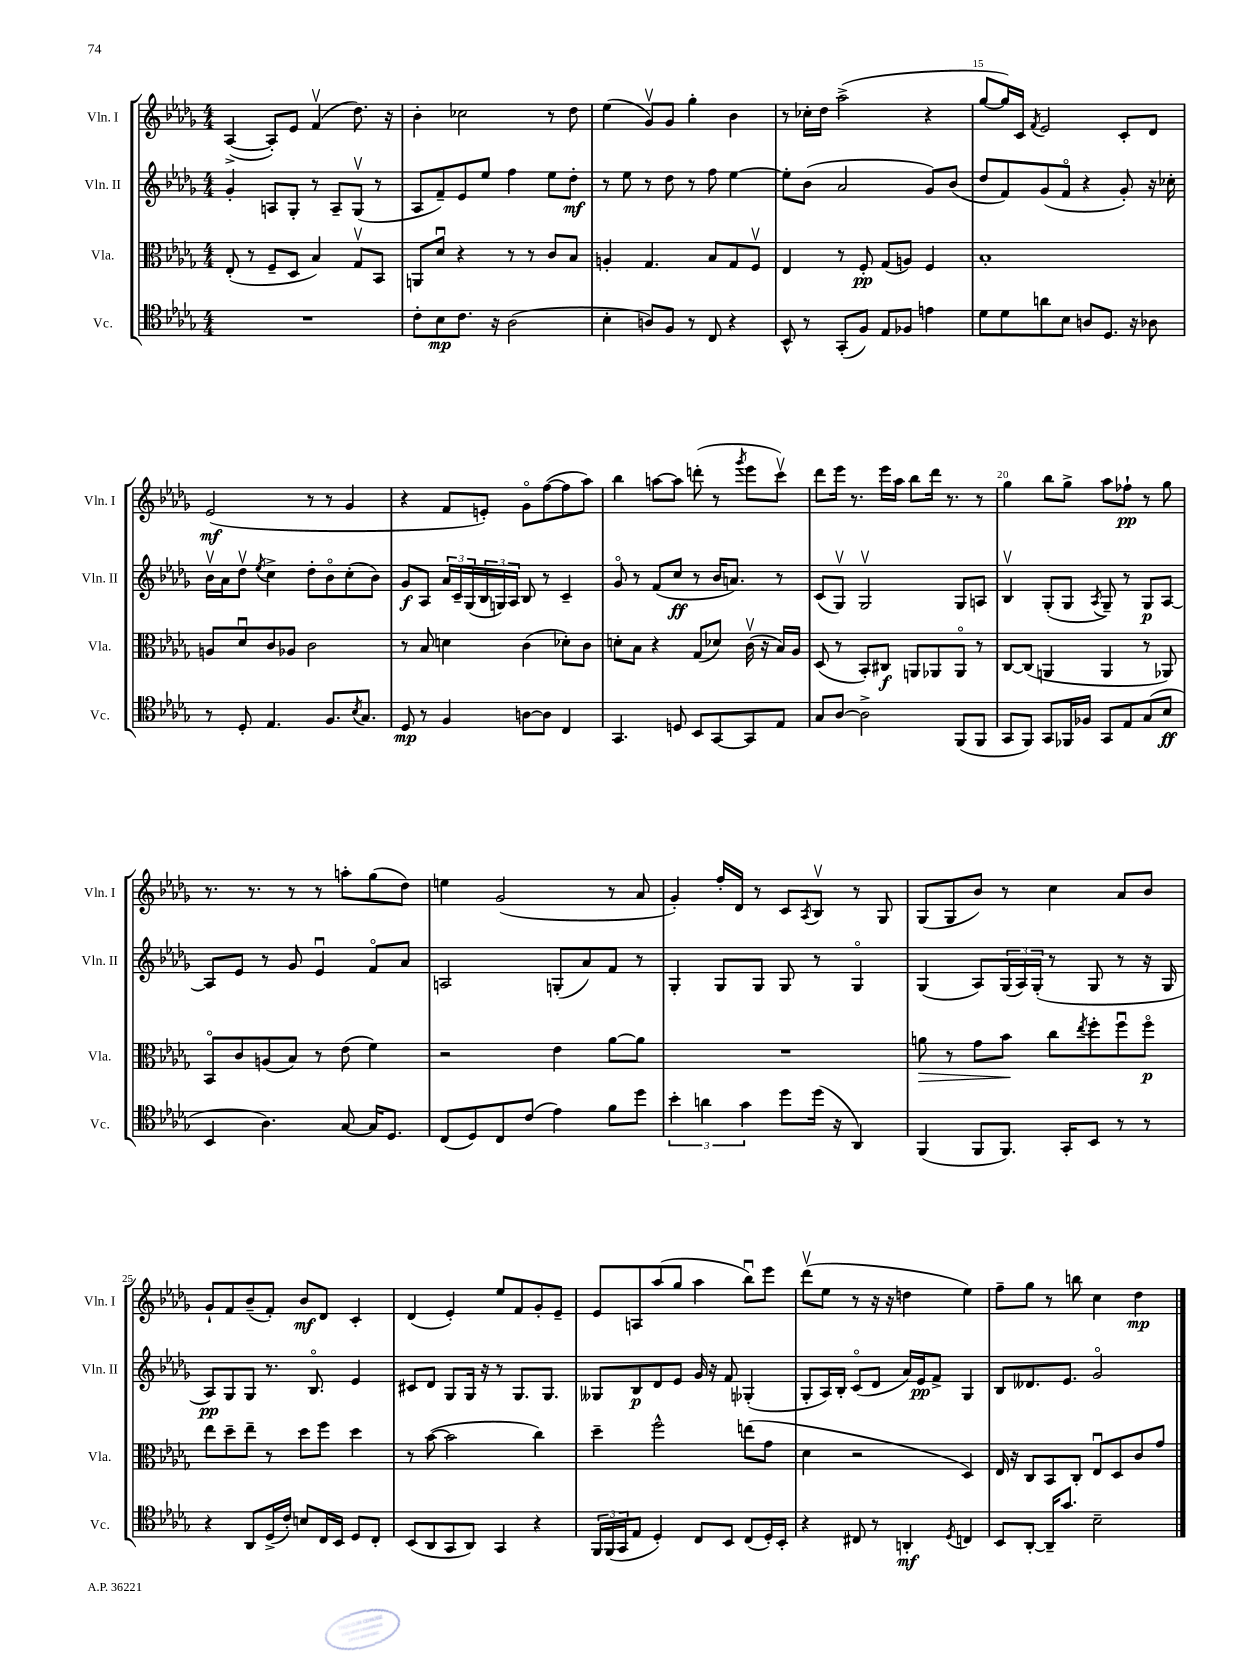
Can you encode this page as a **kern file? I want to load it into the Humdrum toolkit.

**kern	**dynam	**kern	**dynam	**kern	**dynam	**kern	**dynam
*part4	*part4	*part3	*part3	*part2	*part2	*part1	*part1
*staff4	*staff4	*staff3	*staff3	*staff2	*staff2	*staff1	*staff1
*I"Vc.	*	*I"Vla.	*	*I"Vln. II	*	*I"Vln. I	*
*I'Vc.	*	*I'Vla.	*	*I'Vln. II	*	*I'Vln. I	*
*clefC4	*	*clefC3	*	*clefG2	*	*clefG2	*
*k[b-e-a-d-g-]	*	*k[b-e-a-d-g-]	*	*k[b-e-a-d-g-]	*	*k[b-e-a-d-g-]	*
*M4/4	*	*M4/4	*	*M4/4	*	*M4/4	*
=11	=11	=11	=11	=11	=11	=11	=11
1r	.	(8E-'/	.	4g-'/	.	([4A-^/	.
.	.	8r	.	.	.	.	.
.	.	8F~/L	.	8An/L	.	8A-'/L])	.
.	.	8D-/J	.	8G-'/J	.	8e-/J	.
.	.	4B-/)	.	8r	.	(4fv/	.
.	.	.	.	8A~/L	.	.	.
.	.	8G-v/L	.	(8G-v/J	.	8.dd-\)	.
.	.	8BB-/J	.	8r	.	.	.
.	.	.	.	.	.	16r	.
=12	=12	=12	=12	=12	=12	=12	=12
8c'\L	.	8AAn/L	.	8A-/L	.	4b-'\	.
8B-\	mp	8d-u/J	.	8f~/)	.	.	.
8.c\J	.	4r	.	8e-/	.	2cc-X\	.
.	.	.	.	8ee-/J	.	.	.
16r	.	.	.	.	.	.	.
(2A-\	.	8r	.	4ff\	.	.	.
.	.	8r	.	.	.	.	.
.	.	8c/L	.	8ee-\L	.	8r	.
.	.	8B-/J	.	8dd-'\J	mf	8dd-\	.
=13	=13	=13	=13	=13	=13	=13	=13
4B-'\	.	4An'/	.	8r	.	(4ee-\	.
.	.	.	.	8ee-\	.	.	.
8An/L)	.	4.G-/	.	8r	.	8g-v/L)	.
8F/J	.	.	.	8dd-\	.	8g-/J	.
8r	.	.	.	8r	.	4gg-'\	.
8C/	.	8B-/L	.	8ff\	.	.	.
4r	.	8G-/	.	[4ee-\	.	4b-\	.
.	.	8Fv/J	.	.	.	.	.
=14	=14	=14	=14	=14	=14	=14	=14
8BB-^^/	.	4E-/	.	8ee-'\L]	.	8r	.
8r	.	.	.	(8b-\J	.	16cc-X'\LL	.
.	.	.	.	.	.	16dd-\JJ	.
(8GG-'/L	.	8r	.	2a-/	.	(2aa-^\	.
8F/J)	.	8F'/	pp	.	.	.	.
8E-/L	.	(8G-/L	.	.	.	.	.
8F-X/J	.	8An/J)	.	.	.	.	.
4en\	.	4F/	.	8g-/L)	.	4r	.
.	.	.	.	(8b-/J	.	.	.
=15	=15	=15	=15	=15	=15	=15	=15
8d-\L	.	1B-'	.	8dd-/L	.	[8gg-/L	.
8d-\	.	.	.	8f/)	.	16gg-/L])	.
.	.	.	.	.	.	16c/JJ	.
.	.	.	.	.	.	8qf/	.
8an\	.	.	.	(8g-/	.	2e-/	.
8B-\J	.	.	.	8f/J	.	.	.
8An/L	.	.	.	4r	.	.	.
8.D-/J	.	.	.	.	.	.	.
.	.	.	.	8g-'/)	.	8c'/L	.
16r	.	.	.	.	.	.	.
8A-X\	.	.	.	16r	.	8d-/J	.
.	.	.	.	16cc-X'\	.	.	.
!!LO:LB:g=z
=16	=16	=16	=16	=16	=16	=16	=16
8r	.	8An/L	.	16b-v\LL	.	(2e-/	mf
.	.	.	.	16a-\J	.	.	.
8D-'/	.	8d-u/	.	8dd-v\J	.	.	.
.	.	.	.	8qee-/	.	.	.
4.E-/	.	8c/	.	4cc^\	.	.	.
.	.	8A-X/J	.	.	.	.	.
.	.	2c\	.	8dd-'\L	.	8r	.
8.F/L	.	.	.	8b-\	.	8r	.
.	.	.	.	(8cc'\	.	4g-/	.
8qB-/	.	.	.	.	.	.	.
8.G-/J	.	.	.	.	.	.	.
.	.	.	.	8b-\J)	.	.	.
=17	=17	=17	=17	=17	=17	=17	=17
8D-/	mp	8r	.	8g-/L	f	4r	.
8r	.	8B-/	.	8A-/J	.	.	.
4F/	.	4dn\	.	24a-/LL	.	8f/L	.
.	.	.	.	24c~/	.	.	.
.	.	.	.	(24G-/	.	.	.
.	.	.	.	24B-/	.	8en'/J)	.
.	.	.	.	24Gn/)	.	.	.
.	.	.	.	24A-/JJ	.	.	.
[8An\L	.	(4c\	.	8B-/	.	8g-\L	.
8A\J]	.	.	.	8r	.	([8ff\	.
4C/	.	8d-X'\L)	.	4c~/	.	8ff\]	.
.	.	8c\J	.	.	.	8aa-\J)	.
=18	=18	=18	=18	=18	=18	=18	=18
4.GG-/	.	8dn'\L	.	8g-/	.	4bb-\	.
.	.	8B-\J	.	8r	.	.	.
.	.	4r	.	(8f/L	.	[8aan\L	.
8Dn/	.	.	.	8cc/J	ff	8aa\J]	.
8BB-/L	.	(8G-/L	.	8r	.	(8dddn'\	.
[8GG-/	.	8d-X/J)	.	16b-/KL	.	8r	.
.	.	.	.	8.an/J)	.	.	.
.	.	.	.	.	.	8qggg-/	.
8GG-/]	.	(16cv\	.	.	.	8eee-\L	.
.	.	16r	.	.	.	.	.
8E-/J	.	16B-/LL)	.	8r	.	8cccv\J)	.
.	.	16A-/JJ	.	.	.	.	.
=19	=19	=19	=19	=19	=19	=19	=19
8G-/L	.	(8D-/	.	(8c/L	.	8ddd-\L	.
[8A-/J	.	8r	.	8G-v/J)	.	16eee-\Jk	.
.	.	.	.	.	.	8.r	.
2A-^\]	.	8BB-'/L)	.	2G-v/	.	.	.
.	.	8C#X/J	f	.	.	16eee-\LL	.
.	.	.	.	.	.	16aa-\JJ	.
.	.	8AAn/L	.	.	.	8bb-\L	.
.	.	8AA-X/	.	.	.	16ddd-\Jk	.
.	.	.	.	.	.	8.r	.
(8FF/L	.	8AA-/J	.	8G-/L	.	.	.
8FF/J	.	8r	.	8An/J	.	8r	.
=20	=20	=20	=20	=20	=20	=20	=20
8GG-/L	.	[8C/L	.	4B-v/	.	4gg-\	.
8FF/J)	.	(8C/J]	.	.	.	.	.
8GG-/L	.	4AAn/	.	(8G-'/L	.	8bb-\L	.
16FF-X/L	.	.	.	8G-/J	.	8gg-^\J	.
16F-X/JJ	.	.	.	.	.	.	.
.	.	.	.	8qA-/	.	.	.
8GG-/L	.	4AA/	.	8G-~/)	.	8aa-\L	.
8E-/	.	.	.	8r	.	8ff-X`\J	pp
(8G-/	.	8r	.	8G-/L	p	8r	.
8B-/J	ff	8AA-X/)	.	[8A-/J	.	8gg-\	.
!!LO:LB:g=z
=21	=21	=21	=21	=21	=21	=21	=21
4BB-/	.	8BB-/L	.	8A-/L]	.	8.r	.
.	.	8c/	.	8e-/J	.	.	.
.	.	.	.	.	.	8.r	.
4.A-\)	.	(8An/	.	8r	.	.	.
.	.	8B-/J)	.	8g-/	.	8r	.
.	.	8r	.	4e-u/	.	8r	.
[8G-/	.	(8e-\	.	.	.	8aan'\L	.
16G-/KL]	.	4f\)	.	8f/L	.	(8gg-\	.
8.D-/J	.	.	.	.	.	.	.
.	.	.	.	8a-/J	.	8dd-\J)	.
=22	=22	=22	=22	=22	=22	=22	=22
(8C/L	.	2r	.	2An/	.	4een\	.
8D-/)	.	.	.	.	.	.	.
8C/	.	.	.	.	.	(2g-/	.
(8c/J	.	.	.	.	.	.	.
4e-\)	.	4e-\	.	(8Gn'/L	.	.	.
.	.	.	.	8a-/)	.	.	.
8f\L	.	[8a-\L	.	8f/J	.	8r	.
8dd-\J	.	8a-\J]	.	8r	.	8a-/	.
=23	=23	=23	=23	=23	=23	=23	=23
6b-'\	.	1r	.	4G-'/	.	4g-'/)	.
6an\	.	.	.	.	.	.	.
.	.	.	.	8G-/L	.	16ff'/LL	.
.	.	.	.	.	.	16d-/JJ	.
6g-\	.	.	.	.	.	.	.
.	.	.	.	8G-/J	.	8r	.
8dd-\L	.	.	.	8G-/	.	8c/L	.
.	.	.	.	.	.	8qA-/	.
(16dd-\Jk	.	.	.	8r	.	8B-v/J	.
16r	.	.	.	.	.	.	.
4AA-/)	.	.	.	4G-/	.	8r	.
.	.	.	.	.	.	8G-/	.
=24	=24	=24	=24	=24	=24	=24	=24
!	!	!	!LO:HP:b	!	!	!	!
(4FF/	.	8an\	>	(4G-/	.	(8G-/L	.
.	.	8r	.	.	.	8G-/	.
8FF/L	.	8g-\L	.	8A-/L)	.	8b-/J)	.
8.FF/J)	.	8b-\J	.	(24G-/L	.	8r	.
.	.	.	.	24A-/)	.	.	.
.	.	.	.	(24G-'/JJ	.	.	.
.	.	8cc\L	]	8r	.	4cc\	.
16GG-'/KL	.	.	.	.	.	.	.
.	.	8qee-/	.	.	.	.	.
8BB-/J	.	8ff'\	.	8G-/	.	.	.
8r	.	8ffu\	.	8r	.	8a-/L	.
8r	.	8ff\J	p	16r	.	8b-/J	.
.	.	.	.	16G-/	.	.	.
!!LO:LB:g=z
=25	=25	=25	=25	=25	=25	=25	=25
4r	.	8ee-\L	.	8A-/L)	pp	8g-`/L	.
.	.	8dd-~\	.	8G-/	.	8f/	.
8AA-/L	.	8ee-~\J	.	8G-/J	.	(8b-~/	.
(16D-^/L	.	8r	.	8.r	.	8f'/J)	.
16c'/JJ)	.	.	.	.	.	.	.
8Bn/L	.	8dd-\L	.	.	.	8b-/L	mf
.	.	.	.	8.B-/	.	.	.
16C/L	.	8ff\J	.	.	.	8d-/J	.
16BB-/JJ	.	.	.	.	.	.	.
8D-/L	.	4dd-\	.	4e-/	.	4c'/	.
8C'/J	.	.	.	.	.	.	.
=26	=26	=26	=26	=26	=26	=26	=26
(8BB-/L	.	8r	.	8c#X/L	.	(4d-/	.
8AA-/	.	([8b-\	.	8d-/J	.	.	.
8GG-/	.	2b-\]	.	8G-/L	.	4e-'/)	.
8AA-/J)	.	.	.	16G-/Jk	.	.	.
.	.	.	.	16r	.	.	.
4GG-/	.	.	.	8r	.	8ee-/L	.
.	.	.	.	8.G-/L	.	8f/	.
4r	.	4cc\)	.	.	.	8g-'/	.
.	.	.	.	8.G-/J	.	.	.
.	.	.	.	.	.	8e-~/J	.
=27	=27	=27	=27	=27	=27	=27	=27
24FF/LL	.	4dd-~\	.	8G--X/L	.	8e-/L	.
(24FF/	.	.	.	.	.	.	.
24GG-/J	.	.	.	.	.	.	.
8E-/J	.	.	.	8B-/	p	8An/	.
4D-'/)	.	2ff^^\	.	8d-/	.	(8aa-/	.
.	.	.	.	8e-/J	.	8gg-/J	.
8C/L	.	.	.	16g-/	.	4aa-\	.
.	.	.	.	16r	.	.	.
8BB-/J	.	.	.	8f/	.	.	.
(8C/L	.	(8een\L	.	(4G-X'/	.	8bb-u\L)	.
16D-'/L)	.	8g-\J	.	.	.	8eee-\J	.
16BB-'/JJ	.	.	.	.	.	.	.
=28	=28	=28	=28	=28	=28	=28	=28
4r	.	4d-\	.	8G-'/L	.	(8ddd-v\L	.
.	.	.	.	16A-/L)	.	8ee-\J	.
.	.	.	.	16B-'/JJ	.	.	.
8C#X/	.	2r	.	(8c/L	.	8r	.
8r	.	.	.	8d-/J	.	16r	.
.	.	.	.	.	.	16r	.
4AAn'/	mf	.	.	16a-/LL)	.	4ddn\	.
.	.	.	.	16e-/J	pp	.	.
.	.	.	.	8f^/J	.	.	.
8qD-/	.	.	.	.	.	.	.
4Cn/	.	4D-/)	.	4G-/	.	4ee-\)	.
=29	=29	=29	=29	=29	=29	=29	=29
8BB-/L	.	16E-/	.	8B-/L	.	8ff~\L	.
.	.	16r	.	.	.	.	.
[8AA-'/J	.	8C/L	.	8.d--X/	.	8gg-\J	.
16AA-~/KL]	.	8BB-/	.	.	.	8r	.
8.g-/J	.	.	.	8.e-/J	.	.	.
.	.	8C'/J	.	.	.	8bbn\	.
2B-~\	.	8E-u/L	.	2g-/	.	4cc\	.
.	.	8D-/	.	.	.	.	.
.	.	8c/	.	.	.	4dd-\	mp
.	.	8g-/J	.	.	.	.	.
==	==	==	==	==	==	==	==
*-	*-	*-	*-	*-	*-	*-	*-
